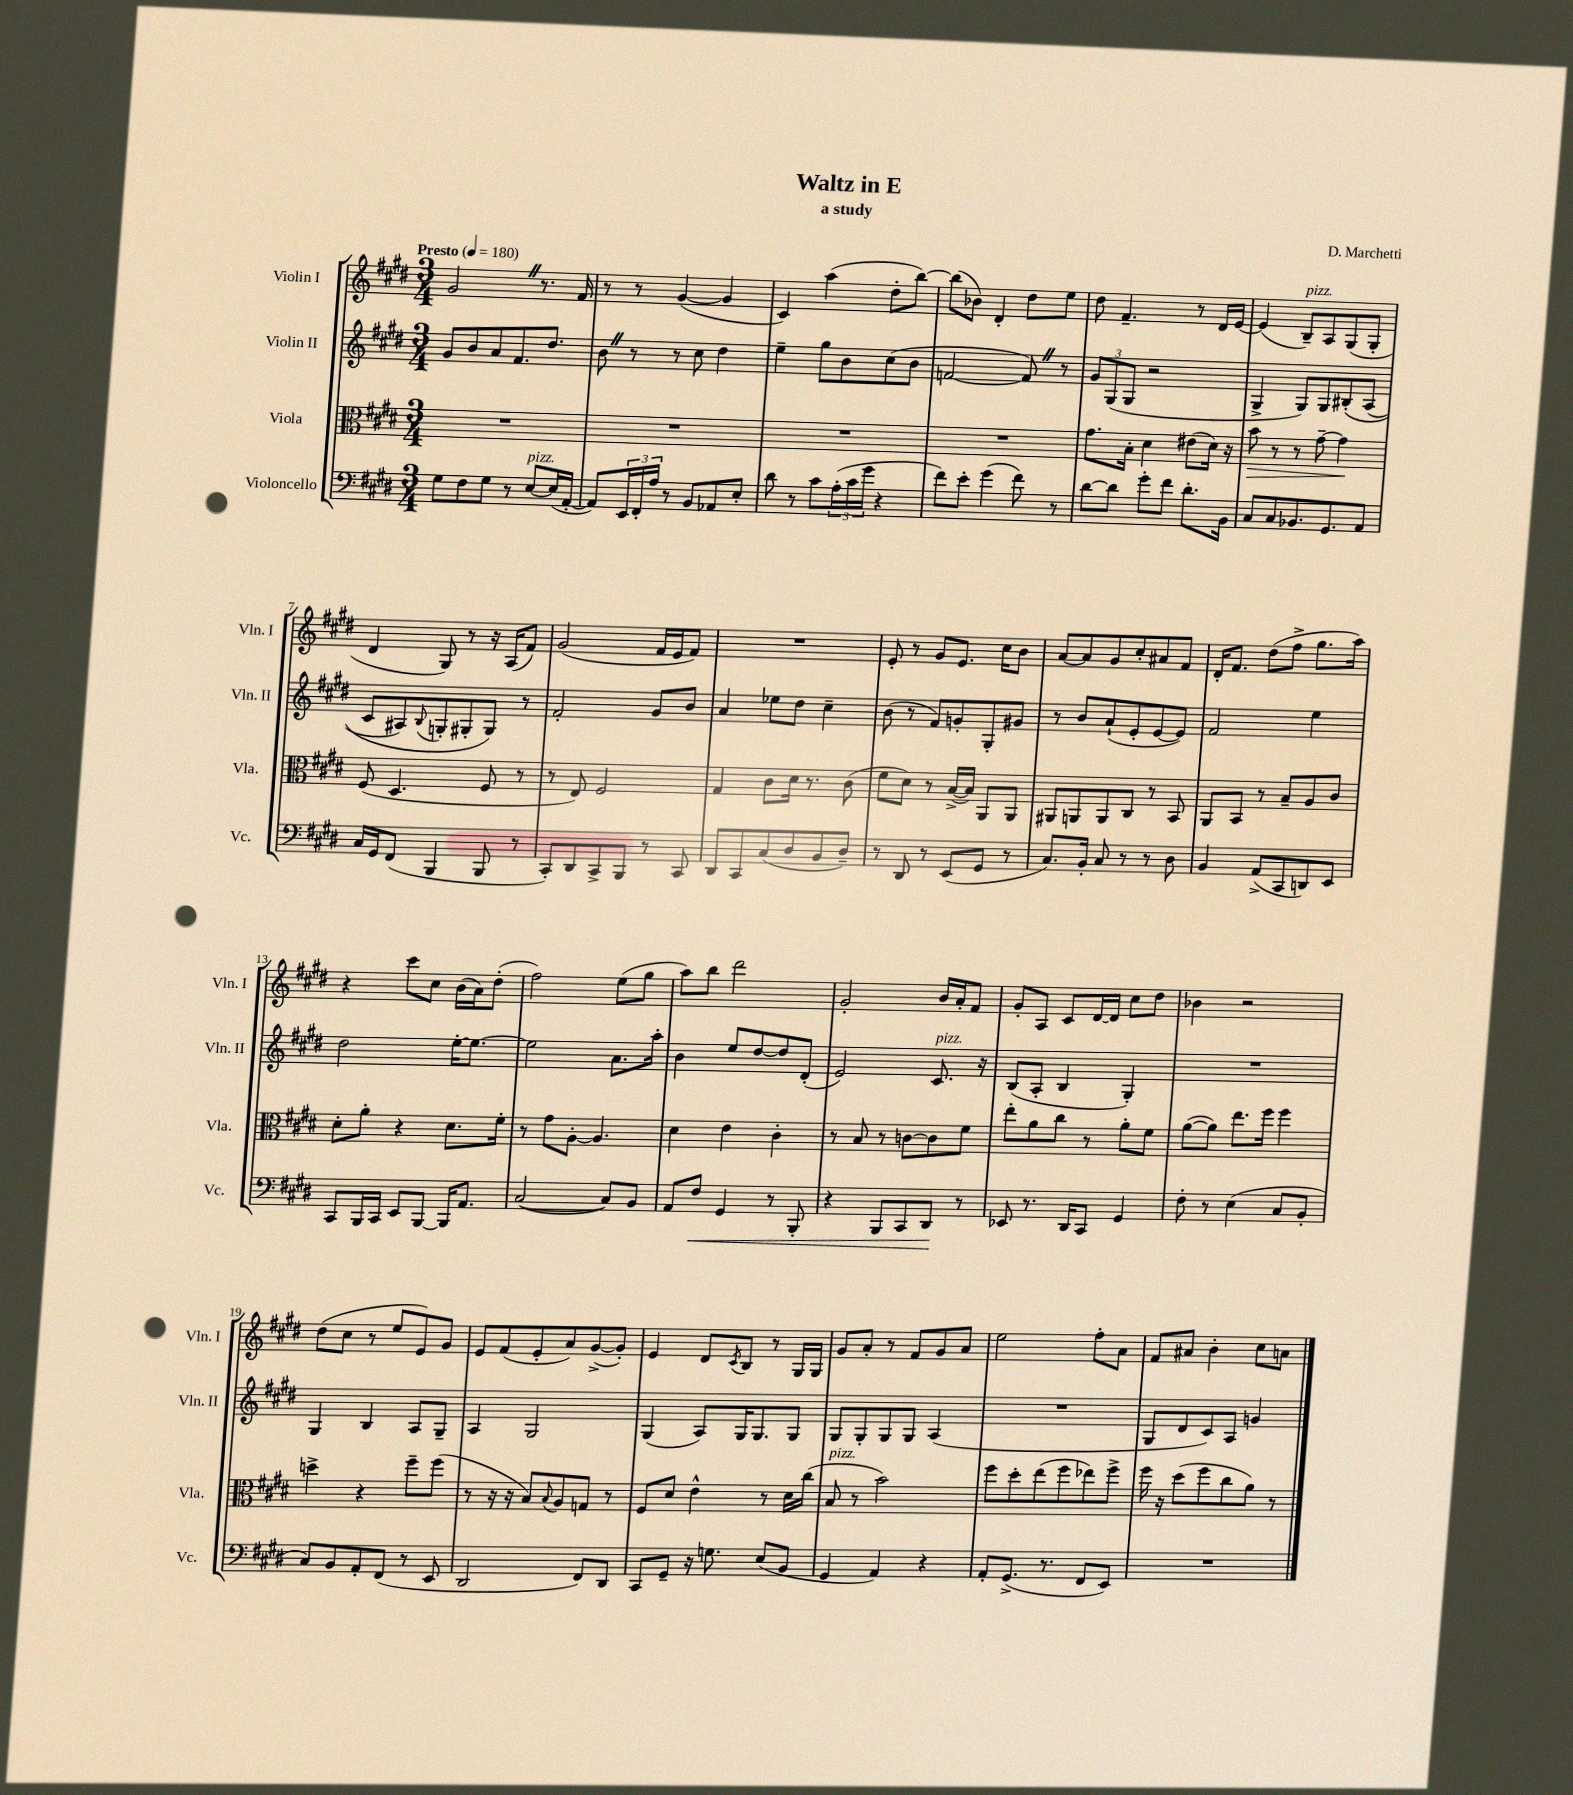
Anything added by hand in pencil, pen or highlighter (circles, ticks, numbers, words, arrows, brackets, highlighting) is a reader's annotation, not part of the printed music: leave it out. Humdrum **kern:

**kern	**dynam	**kern	**dynam	**kern	**kern
*part4	*part4	*part3	*part3	*part2	*part1
*staff4	*staff4	*staff3	*staff3	*staff2	*staff1
*I"Violoncello	*	*I"Viola	*	*I"Violin II	*I"Violin I
*I'Vc.	*	*I'Vla.	*	*I'Vln. II	*I'Vln. I
*clefF4	*	*clefC3	*	*clefG2	*clefG2
*k[f#c#g#d#]	*	*k[f#c#g#d#]	*	*k[f#c#g#d#]	*k[f#c#g#d#]
*M3/4	*	*M3/4	*	*M3/4	*M3/4
*MM180	*	*MM180	*	*MM180	*MM180
=1	=1	=1	=1	=1	=1
!	!	!	!	!	!LO:TX:a:B:t=Presto
8G#\L	.	2.r	.	8g#/L	2g#Z/
8F#\	.	.	.	8b/	.
8G#\J	.	.	.	8a/	.
8r	.	.	.	8.f#/	.
!LO:TX:a:i:t=pizz.	!	!	!	!	!
[8E/L	.	.	.	.	8.r
.	.	.	.	8.dd#/J	.
(16E/L]	.	.	.	.	.
[16AA'/JJ	.	.	.	.	16f#/
=2	=2	=2	=2	=2	=2
8AA/L])	.	2.r	.	8bZ\	8r
24EE/L	.	.	.	8r	8r
24FF#'/	.	.	.	.	.
24A/JJ	.	.	.	.	.
8r	.	.	.	8r	([4g#/
8BB/L	.	.	.	8cc#\	.
8AA-X/	.	.	.	4dd#\	4g#/]
8E'/J	.	.	.	.	.
=3	=3	=3	=3	=3	=3
8d#\	.	2.r	.	4ee~\	4c#/)
8r	.	.	.	.	.
8c#\L	.	.	.	8gg#\L	(4aa\
(24A'\L	.	.	.	8b\	.
24c#\	.	.	.	.	.
24g#\JJ	.	.	.	.	.
4r	.	.	.	(8cc#\	8dd#'\L
.	.	.	.	8b\J	[8bb\J)
=4	=4	=4	=4	=4	=4
8f#\L)	.	2.r	.	[2fn/	(8bb\L]
8e'\J	.	.	.	.	8b-X\J)
(4g#\	.	.	.	.	4d#'/
8f#\)	.	.	.	8fZ/])	8dd#\L
8r	.	.	.	8r	8ee\J
=5	=5	=5	=5	=5	=5
[8d#\L	.	8.g#\L	.	12g#/L	8dd#\
.	.	.	.	(12G#/	.
8d#\J]	.	.	.	.	4.f#~/
.	.	.	.	12G#/J	.
.	.	16B'\Jk	.	.	.
8g#'\L	.	4d#\	.	2r	.
8f#\J	.	.	.	.	.
8.d#'\L	.	(8e#X\L	.	.	8r
.	.	16d#\Jk)	.	.	16d#/LL
16BB\Jk	.	16r	.	.	[16e/JJ
=6	=6	=6	=6	=6	=6
!	!	!	!LO:HP:b	!	!
8C#/L	.	8b\	>	4G#^/	(4e/]
8C#/	.	8r	.	.	.
!	!	!	!	!	!LO:TX:a:i:t=pizz.
8.BB-X/	.	8r	.	8G#/L)	8B~/L)
.	.	[8g#~\	.	8G#/	8A/
8.GG#/	.	.	.	.	.
.	.	4g#\]	.	(8B#X'/	(8G#/
8AA/J	.	.	.	(8A/J	8G#'/J
.	.	.	]	.	.
!!LO:LB:g=z
=7	=7	=7	=7	=7	=7
16C#/LL	.	(8F#/	.	8c#/L	4d#/
16GG#/J	.	.	.	.	.
(8FF#/J	.	4.D#/	.	8A#X/)	.
.	.	.	.	8qqB/	.
4BBB/	.	.	.	8Gn'/	8G#/)
.	.	.	.	8G#X'/	8r
8BBB/	.	8F#/	.	8G#/J)	16r
.	.	.	.	.	(16A/KL
8r	.	8r	.	8r	8f#/J)
=8	=8	=8	=8	=8	=8
8CC#'/L)	.	8r	.	2f#'/	(2g#/
8DD#/	.	8E/)	.	.	.
8CC#^/	.	2F#/	.	.	.
8BBB/J	.	.	.	.	.
8r	.	.	.	8g#/L	16f#/LL
.	.	.	.	.	16e/J
8CC#/	.	.	.	8b/J	8f#/J)
=9	=9	=9	=9	=9	=9
8DD#/L	.	4G#/	.	4a/	2.r
8CC#/	.	.	.	.	.
(8C#/	.	8c#\L	.	8ee-X\L	.
8D#/	.	16d#\Jk	.	8dd#\J	.
.	.	8.r	.	.	.
8BB/	.	.	.	4cc#~\	.
8D#~/J)	.	(8c#\	.	.	.
=10	=10	=10	=10	=10	=10
8r	.	8f#\L	.	(8b\	8e'/
8DD#/	.	8d#\J)	.	8r	8r
8r	.	8r	.	8f#/L)	8g#/L
(8EE/L	.	([16B^/LL	.	8gn'/	8.e/J
.	.	16B/JJ])	.	.	.
8GG#/J	.	8AA/L	.	8G#'/	.
.	.	.	.	.	16cc#\KL
8r	.	8AA/J	.	8g#X/J	8b\J
=11	=11	=11	=11	=11	=11
8.C#/L)	.	8AA#X/L	.	8r	[8a/L
.	.	8AAn/	.	8b/L	8a/]
16BB'/Jk	.	.	.	.	.
8C#/	.	8AA/	.	(8a`/	8g#/
8r	.	8C#/J	.	8e'/	8cc#'/
8r	.	8r	.	[8e/	8a#X/
8D#\	.	8BB/	.	8e/J])	8f#/J
=12	=12	=12	=12	=12	=12
4BB/	.	8AA/L	.	2f#/	16d#'/KL
.	.	.	.	.	8.f#/J
.	.	8BB/J	.	.	.
(8AA^/L	.	8r	.	.	(8dd#\L
8CC#/	.	8B~/L	.	.	8ff#^\J
8DDn/)	.	8A/	.	4ee\	8.gg#\L
8EE/J	.	8c#/J	.	.	.
.	.	.	.	.	16aa\Jk)
!!LO:LB:g=z
=13	=13	=13	=13	=13	=13
8CC#/L	.	8d#'\L	.	2dd#\	4r
16BBB/L	.	8a'\J	.	.	.
16CC#/JJ	.	.	.	.	.
8EE/L	.	4r	.	.	8ccc#\L
[8BBB/J	.	.	.	.	8cc#\J
16BBB/KL]	.	8.d#\L	.	[16ee'\KL	(16b\LL
8.AA/J	.	.	.	8.ee\J_	16a\J)
.	.	.	.	.	(8dd#'\J
.	.	16f#'\Jk	.	.	.
=14	=14	=14	=14	=14	=14
([2C#/	.	8r	.	2ee\]	2ff#\)
.	.	8g#\L	.	.	.
.	.	[8A'\J	.	.	.
.	.	4.A/]	.	.	.
8C#/L])	.	.	.	8.a\L	(8ee\L
8BB/J	.	.	.	.	8gg#\J
.	.	.	.	16aa'\Jk	.
=15	=15	=15	=15	=15	=15
8AA/L	.	4d#\	.	4b\	8aa\L)
!	!LO:HP:b	!	!	!	!
8F#/J	<	.	.	.	8bb\J
4GG#/	.	4e\	.	8ee/L	2ddd#\
.	.	.	.	[8dd#/	.
8r	.	4c#'\	.	8dd#/]	.
8BBB'/	.	.	.	(8d#'/J	.
=16	=16	=16	=16	=16	=16
4r	.	8r	.	2e/)	2g#'/
.	.	8B/	.	.	.
8BBB/L	.	8r	.	.	.
8CC#/	.	[8cn\L	.	.	.
!	!	!	!	!LO:TX:a:i:t=pizz.	!
8DD#/J	.	8c\]	.	8.c#/	16b/LL
.	.	.	.	.	16a'/J
8r	[	8f#\J	.	.	8f#/J
.	.	.	.	16r	.
=17	=17	=17	=17	=17	=17
8EE-X/	.	8ee'\L	.	(8B/L	8g#'/L
8.r	.	8a\	.	8A'/J	8A/J
.	.	8cc#\J	.	4B/	8c#/L
16DD#/KL	.	.	.	.	.
8CC#/J	.	8r	.	.	[16d#/L
.	.	.	.	.	16d#/JJ]
4GG#/	.	8a'\L	.	4G#'/)	8cc#\L
.	.	8f#\J	.	.	8dd#\J
=18	=18	=18	=18	=18	=18
8F#'\	.	([8a\L	.	2.r	4b-X\
8r	.	8a\J])	.	.	.
(4E\	.	8.ee\L	.	.	2r
.	.	16ff#\Jk	.	.	.
8C#/L	.	4ff#\	.	.	.
8BB'/J	.	.	.	.	.
!!LO:LB:g=z
=19	=19	=19	=19	=19	=19
8C#/L)	.	4ddn^\	.	4G#/	(8dd#\L
8BB/	.	.	.	.	8cc#\J
8AA'/	.	4r	.	4B/	8r
(8FF#/J	.	.	.	.	8ee/L
8r	.	8ff#~\L	.	8A/L	8e/)
8EE/	.	(8ff#\J	.	8G#~/J	8g#/J
=20	=20	=20	=20	=20	=20
2DD#/	.	8r	.	4A/	8e/L
.	.	16r	.	.	(8f#/
.	.	16r	.	.	.
.	.	8B/L)	.	2G#/	8e'/
.	.	8qqB/	.	.	.
.	.	8A/	.	.	8a/)
8FF#/L)	.	8Gn/J	.	.	([8g#^/
8DD#/J	.	8r	.	.	8g#'/J])
=21	=21	=21	=21	=21	=21
8CC#/L	.	8F#/L	.	(4G#/	4e/
8GG#~/J	.	8d#/J	.	.	.
16r	.	4e^^\	.	8A/L)	8d#/L
8.Gn\	.	.	.	.	.
.	.	.	.	.	8qc#/
.	.	.	.	16G#/K	8B/J
.	.	.	.	8.G#/	.
(8E/L	.	8r	.	.	8r
8BB/J	.	16d#\LL	.	8G#/J	16G#/LL
.	.	(16cc#\JJ	.	.	16G#/JJ
=22	=22	=22	=22	=22	=22
!	!	!LO:TX:a:i:t=pizz.	!	!	!
4GG#/	.	8B/	.	8G#/L	8g#/L
.	.	8r	.	8G#'/	8a'/J
4AA/)	.	2b\)	.	8G#/	8r
.	.	.	.	8G#/J	8f#/L
4r	.	.	.	(4A/	8g#/
.	.	.	.	.	8a/J
=23	=23	=23	=23	=23	=23
8AA'/L	.	8ff#\L	.	2.r	2ee\
(8.GG#^/J	.	8dd#'\	.	.	.
.	.	(8ee\	.	.	.
8.r	.	.	.	.	.
.	.	8ff#\	.	.	.
8FF#/L	.	8ee-X\)	.	.	8ff#'\L
8EE/J)	.	8ff#^\J	.	.	8a\J
=24	=24	=24	=24	=24	=24
2.r	.	16ff#\	.	8G#/L	8f#/L
.	.	16r	.	.	.
.	.	(8dd#\L	.	8d#/	8a#X/J
.	.	8ff#\	.	8c#/)	4b'\
.	.	8cc#\	.	8A/J	.
.	.	8a\J)	.	4gn/	8cc#\L
.	.	8r	.	.	8an\J
==	==	==	==	==	==
*-	*-	*-	*-	*-	*-
